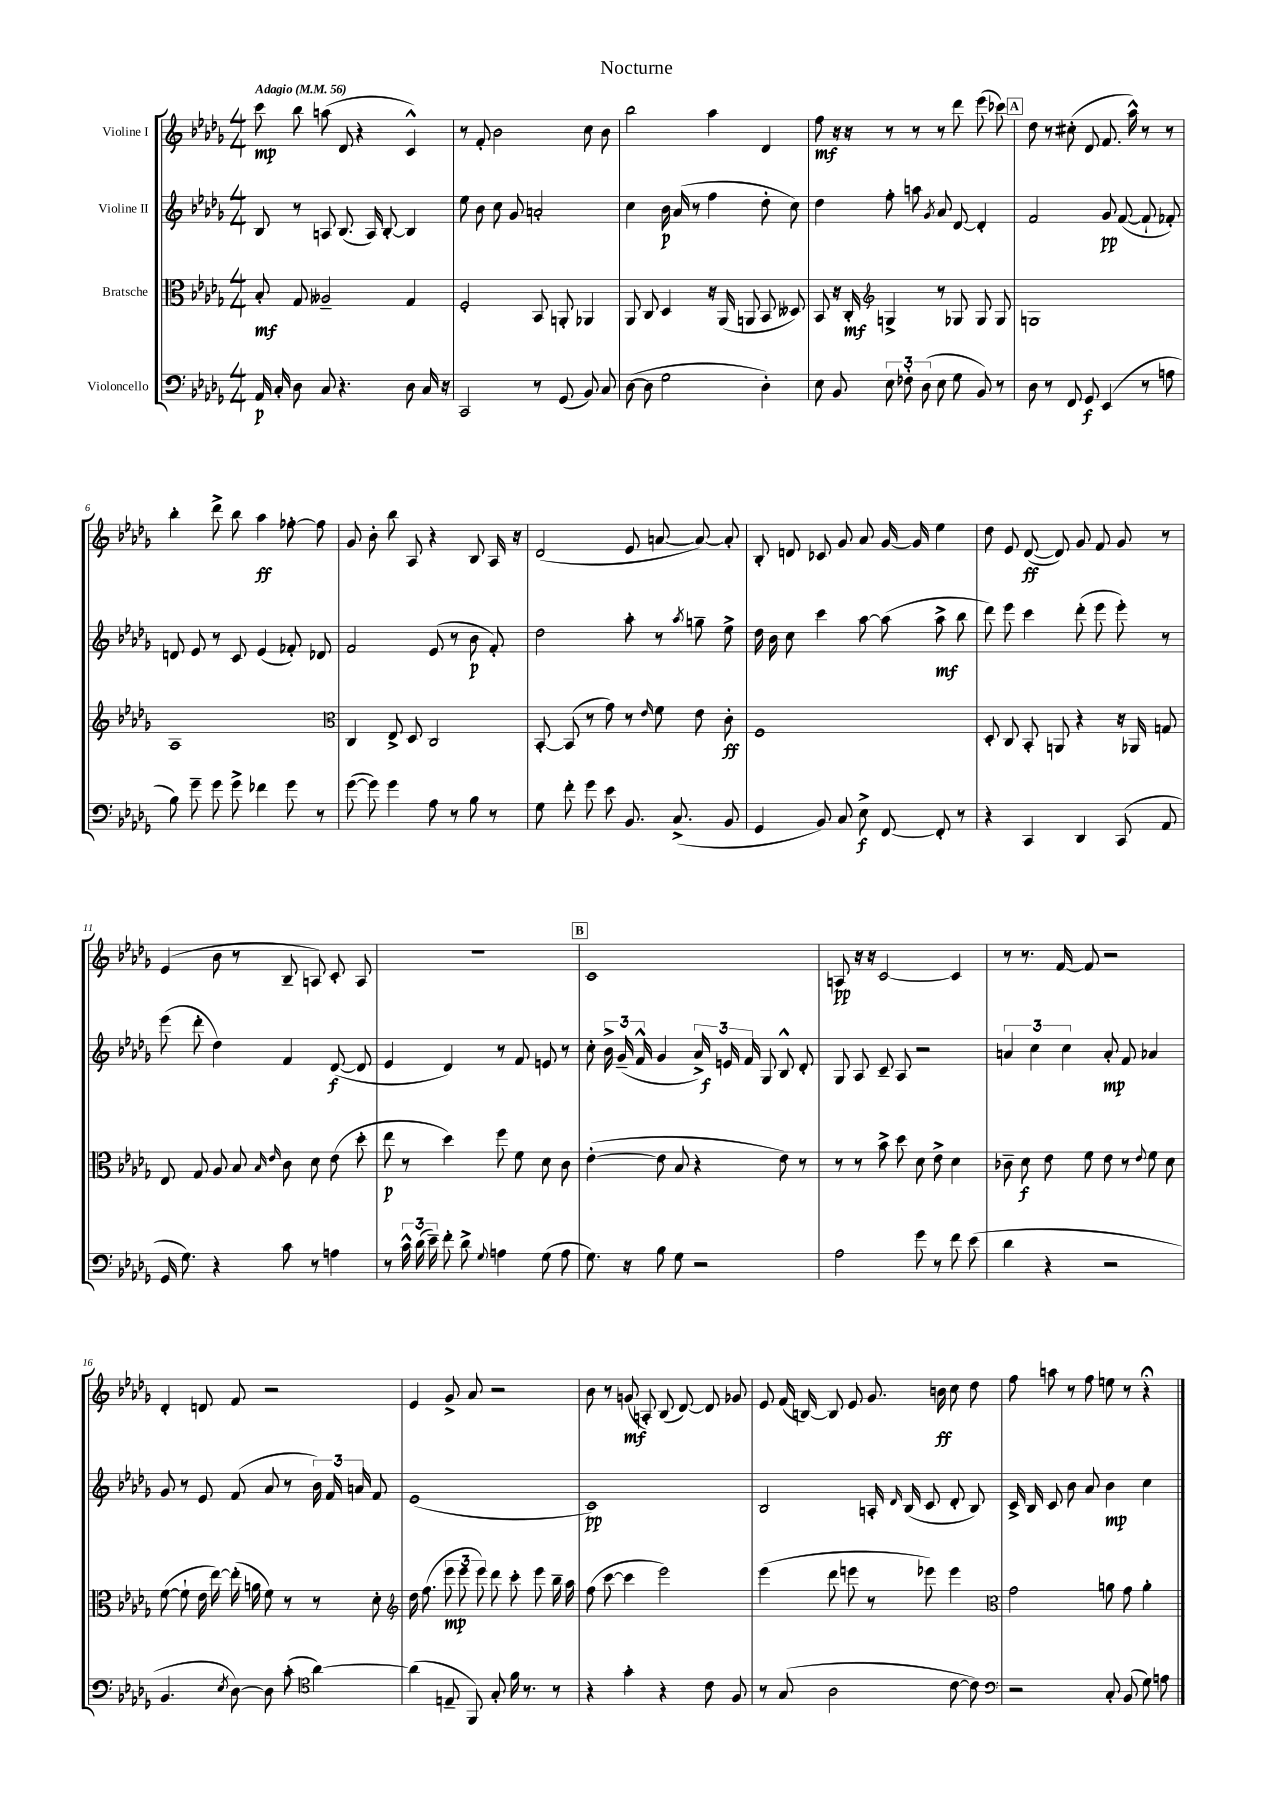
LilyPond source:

\header { title = "Nocturne" }
<<
\new StaffGroup <<
\new Staff = "s0" \with { instrumentName = "Violine I" } {
    \clef treble \key des \major \numericTimeSignature \time 4/4 \tempo "Adagio" 4 = 56
    \autoBeamOff c'''8\mp bes''8 a''8( des'8 r4 c'4-^) |
    r8 f'8-. bes'2 c''8 bes'8 |
    bes''2 aes''4 des'4 |
    f''8\mf r16 r16 r8 r8 r8 des'''8 ees'''8( ces'''8) |
    \mark \markup { \box "A" } des''8 r8 cis''8-.( des'8 f'8. aes''16-^) r8 r8 |
    bes''4-. des'''8-> bes''8 aes''4\ff fes''8~-. fes''8 |
    ges'8 bes'8-. bes''8 aes8 r4 bes8 aes16 r16 |
    des'2( ees'8 a'8~ a'8~) a'8-. |
    bes8-. d'8 ces'8 ges'8 aes'8 ges'16~ ges'16 ees''4 |
    des''8 ees'8 des'8~\ff( des'8) ges'8 f'8 ges'8 r8 |
    ees'4( bes'8 r8 bes8-- a8) c'8-. a8 |
    r1 |
    \mark \markup { \box "B" } c'1 |
    a8\pp r16 r16 c'2~ c'4 |
    r8 r8. f'16~ f'8 r2 |
    des'4-. d'8 f'8 r2 |
    ees'4 ges'8-> aes'8 r2 |
    bes'8 r8 g'8\mf( a8-.) bes8( des'8~) des'8 ges'8 |
    ees'8 f'16( b16~) b8 ees'8 ges'8. b'16\ff c''8 des''8 |
    f''8 a''8 r8 f''8 e''8 r8 r4\fermata \bar "|." |
}
\new Staff = "s1" \with { instrumentName = "Violine II" } {
    \clef treble \key des \major \numericTimeSignature \time 4/4
    \autoBeamOff bes8 r8 a8 bes8.( a16) bes8~-. bes4 |
    ees''8 bes'8 c''8 ges'8 a'2-. |
    c''4 bes'16\p aes'16( r8 f''4 des''8-. c''8) |
    des''4 f''8-. a''8 \acciaccatura { ges'8 } aes'8 des'8~ des'4-. |
    \mark \markup { \box "A" } f'2 ges'8\pp f'8~( f'8-! fes'8-.) |
    d'8 ees'8 r8 c'8 ees'4( fes'8-.) des'8 |
    f'2 ees'8( r8 bes'8\p f'8-.) |
    des''2 aes''8-. r8 \acciaccatura { aes''8 } g''8-- ees''8-> |
    des''16 bes'16 c''8 c'''4 aes''8~ aes''8( aes''8->\mf bes''8 |
    des'''8) ees'''8 c'''4 des'''8-.( ees'''8 ees'''8-.) r8 |
    ees'''8( des'''8-. des''4) f'4 des'8~\f( des'8 |
    ees'4 des'4) r8 f'8 e'8 r8 |
    \mark \markup { \box "B" } c''8-. \tuplet 3/2 { bes'16-> ges'16--( f'16-^ } ges'4 \tuplet 3/2 { aes'16->) e'16\f f'16 } ges8 bes8-^ des'8-. |
    ges8 aes8 c'8-- aes8 r2 |
    \tuplet 3/2 { a'4 c''4 c''4 } a'8-.\mp f'8 aes'4 |
    ges'8 r8 ees'8 f'8( aes'8 r8 \tuplet 3/2 { bes'16) f'16 a'16 } f'8 |
    ees'1( |
    c'1\pp) |
    bes2 a16-. \grace { des'16 } bes16( c'8 des'8-. bes8) |
    c'16-> bes16 c'8 bes'8 aes'8 bes'4\mp c''4 \bar "|." |
}
\new Staff = "s2" \with { instrumentName = "Bratsche" } {
    \clef alto \key des \major \numericTimeSignature \time 4/4
    \autoBeamOff bes8-.\mf ges8 aeses2-- ges4 |
    f2-. bes,8 a,8-. aes,4 |
    aes,8 c8 des4 r16 aes,16( a,8 bes,8 deses8) |
    bes,8 r16 c16-.\mf \clef treble g4-> r8 ges8 ges8 ges8 |
    \mark \markup { \box "A" } g1 |
    aes1 |
    \clef alto c4 ees8-> des8 c2 |
    bes,8~-. bes,8( r8 ges'8) r8 \grace { ees'16 } f'8 ees'8 c'8-.\ff |
    f1 |
    des8-. c8 bes,8-. a,8 r4 r16 aes,16 g8 |
    ees8 ges8 aes8 bes8 \grace { bes16 ees'16 } c'8 des'8 ees'8( des''8-. |
    ees''8\p r8 des''4) f''8 f'8 des'8 c'8 |
    \mark \markup { \box "B" } ees'4~-.( ees'8 bes8 r4 ees'8) r8 |
    r8 r8 bes'8-> des''8 des'8 ees'8-> des'4 |
    ces'8-- des'8\f ees'8 f'8 ees'8 r8 \appoggiatura { ees'8 } f'8 des'8 |
    f'8~( f'8-! ees'16 ees''16~) ees''16-.( a'16 f'8) r8 r8 des'8-. |
    \clef treble des''16 f''8.( \tuplet 3/2 { ees'''8\mp ees'''8 ees'''8) } des'''8 c'''8-. ees'''8 bes''16-- aes''16 |
    f''8( c'''8~ c'''4 ees'''2) |
    ees'''4( des'''8 e'''8 r8 ees'''8) ees'''4 |
    \clef alto ges'2 a'8 ges'8 a'4-. \bar "|." |
}
\new Staff = "s3" \with { instrumentName = "Violoncello" } {
    \clef bass \key des \major \numericTimeSignature \time 4/4
    \autoBeamOff aes,16\p c16-. des8 c8 r4. des8 c16 r16 |
    c,2 r8 ges,8( bes,8) c8 |
    des8~( des8 ges2 des4-.) |
    ees8 bes,8 \tuplet 3/2 { ees8 fes8-. des8( } ees8 ges8 bes,8) r8 |
    \mark \markup { \box "A" } des8 r8 f,8 ges,8\f ees,4( r8 a8 |
    bes8) ges'8-- ges'8 ges'8-> fes'4 ges'8 r8 |
    ges'8~( ges'8) ges'4 aes8 r8 bes8 r8 |
    ges8 f'8-. ges'8 ees'8 bes,8. c8.->( bes,8 |
    ges,4 bes,8) c8 ees8->\f f,8~ f,8-. r8 |
    r4 c,4 des,4 c,8( aes,8 |
    ges,16 ges8.) r4 c'8 r8 a4 |
    r8 \tuplet 3/2 { c'16-^ des'16( ees'16--) } f'8-. des'8-> \appoggiatura { ges8 } a4 ges8( a8 |
    \mark \markup { \box "B" } ges8.) r16 bes8 ges8 r2 |
    aes2 ges'8 r8 f'8 ees'8( |
    des'4 r4 r2 |
    bes,4. \acciaccatura { ees8 } des8~) des8 c'8-.( \clef tenor aes'4~) |
    aes'4( e8-- f,8) ges8-. f'16 r8. r8 |
    r4 ges'4-. r4 c'8 f8 |
    r8 ges8( aes2 c'8~ c'8) |
    \clef bass r2 c8-. bes,8( ges8) a8 \bar "|." |
}
>>
>>
